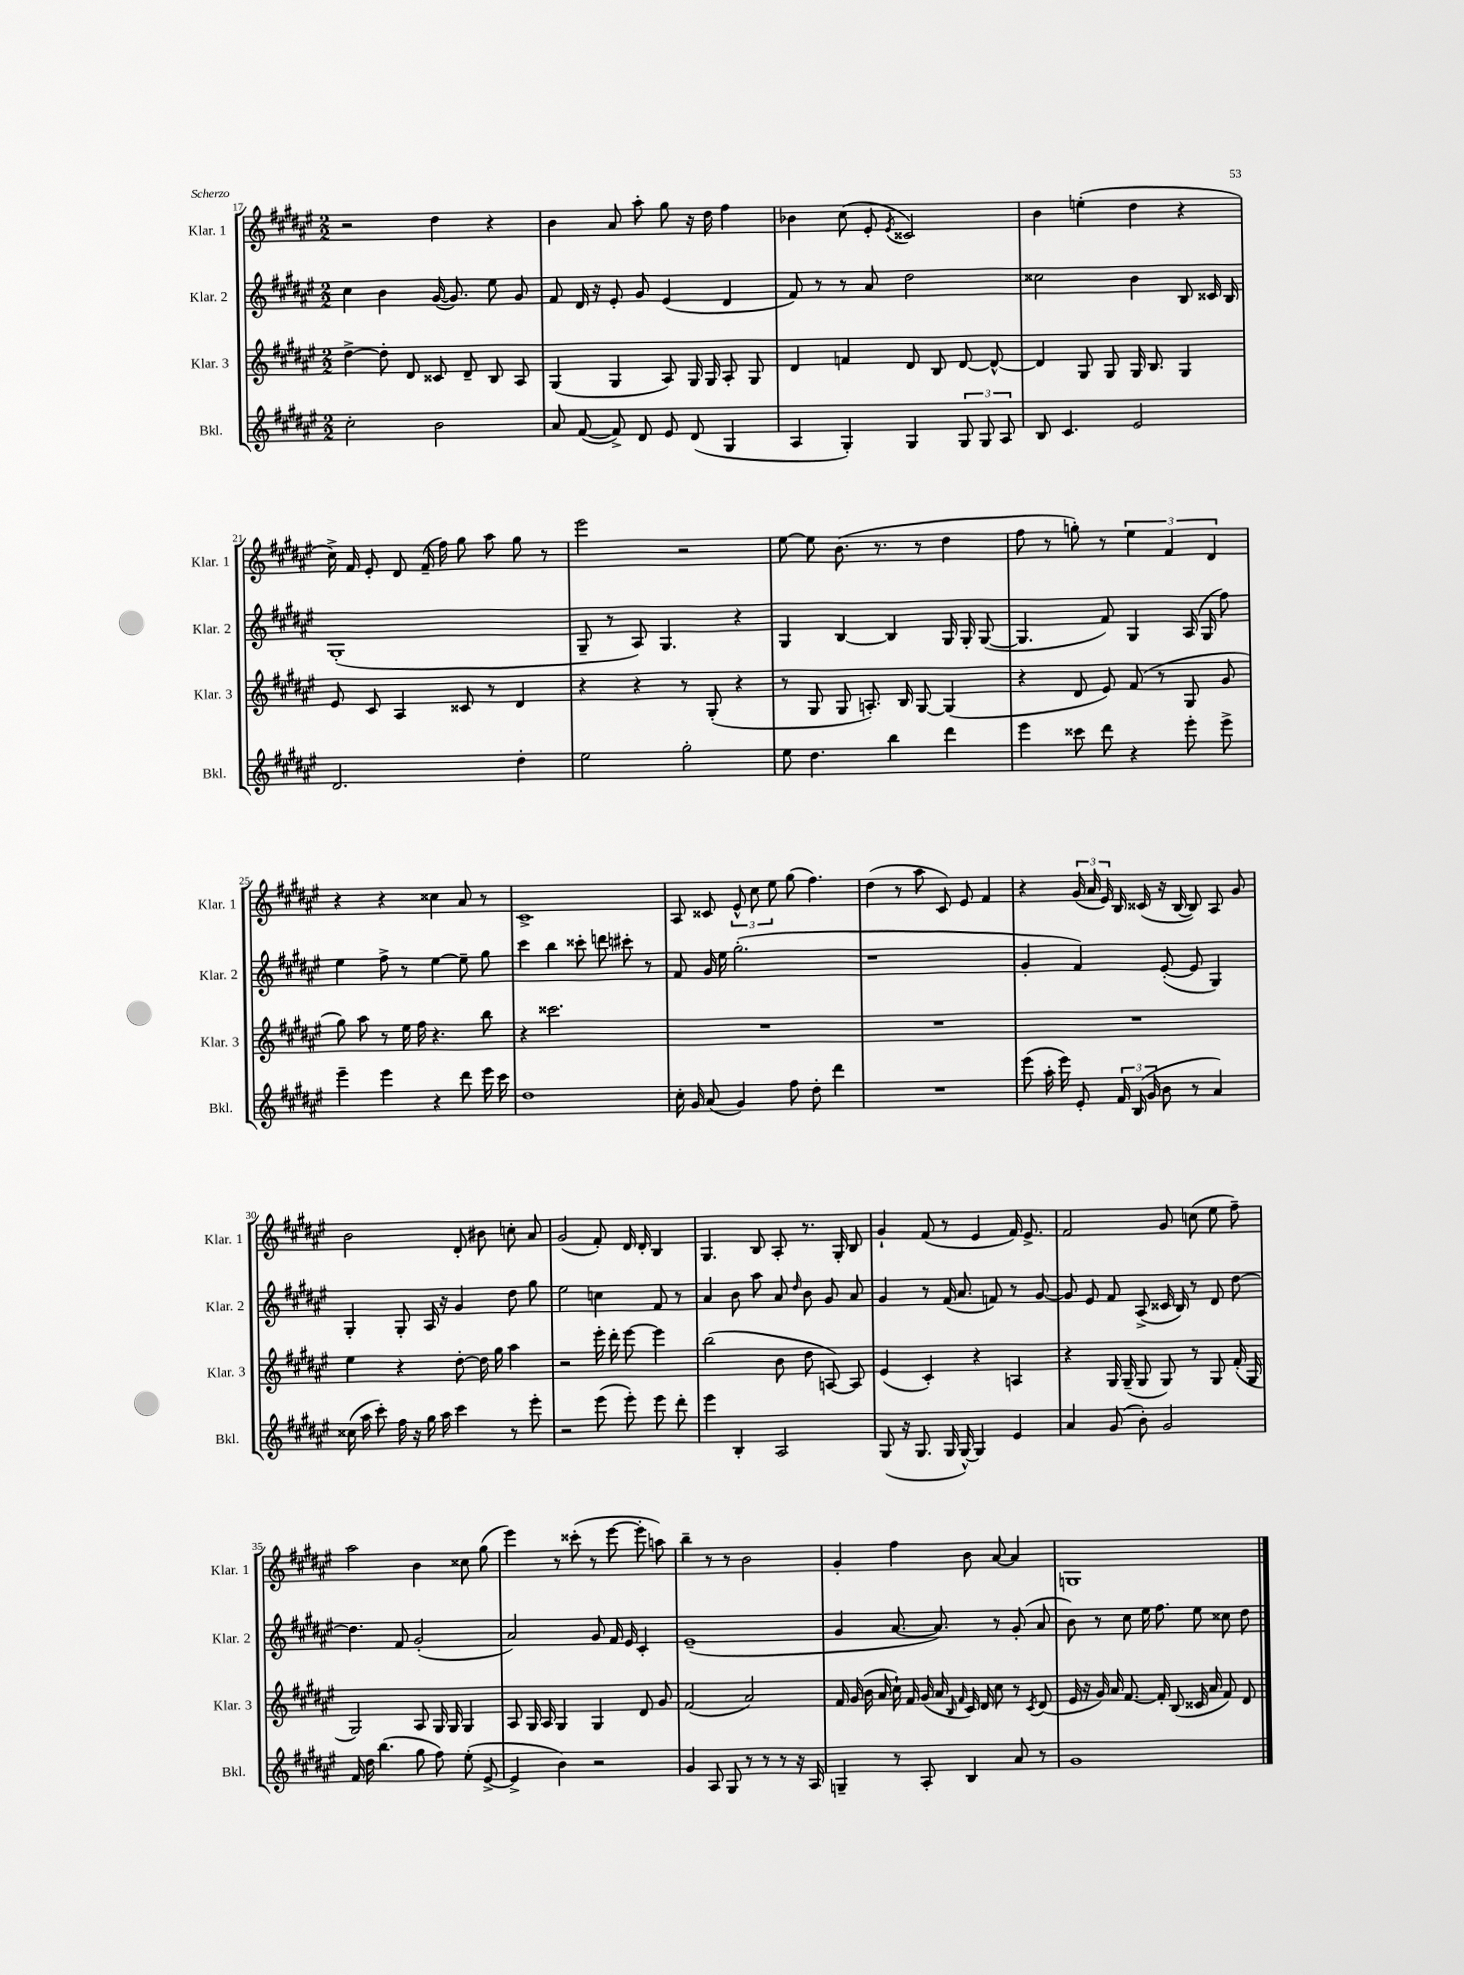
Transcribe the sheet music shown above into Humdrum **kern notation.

**kern	**kern	**kern	**kern
*staff4	*staff3	*staff2	*staff1
*clefG2	*clefG2	*clefG2	*clefG2
*k[f#c#g#d#a#e#]	*k[f#c#g#d#a#e#]	*k[f#c#g#d#a#e#]	*k[f#c#g#d#a#e#]
*M2/2	*M2/2	*M2/2	*M2/2
2cc#'\	[4dd#^\	4cc#\	2r
.	8dd#'\]	4b\	.
.	8d#/	.	.
2b\	8c##/	([16g#/	4dd#\
.	.	8.g#/])	.
.	8d#~/	.	.
.	8B/	8ee#\	4r
.	8A#/	8g#/	.
=	=	=	=
8a#/	(4G#/	8f#/	4b\
([8f#/	.	16d#/	.
.	.	16r	.
8f#^/])	4G#/	8e#'/	8a#/
8d#/	.	8g#/	8aa#'\
8e#/	8A#/)	(4e#/	8gg#\
(8d#/	16G#/	.	16r
.	16G#/	.	16dd#\
4G#/	8A#'/	4d#/	4ff#\
.	8G#/	.	.
=	=	=	=
4A#/	4d#/	8f#/)	4b-\
.	.	8r	.
4G#'/)	4f/	8r	(8cc#\
.	.	8a#/	8e#'/
.	.	.	8qe#/
4G#/	8d#/	2dd#\	2c##/)
.	8B/	.	.
12G#/	[8d#/	.	.
12G#/	.	.	.
.	8d#^^/_	.	.
12A#/	.	.	.
=	=	=	=
8B/	4d#/]	2cc##\	4b\
4.c#/	.	.	.
.	8G#/	.	(4ee'\
.	8G#/	.	.
2e#/	16G#/	4b\	4dd#\
.	8.B/	.	.
.	4G#/	8B/	4r
.	.	16c##/	.
.	.	16B/	.
=	=	=	=
2.d#/	8e#/	(1G#'	16cc#^\)
.	.	.	16f#/
.	8c#/	.	8e#'/
.	4A#/	.	8d#/
.	.	.	(16f#~/
.	.	.	16ff#\)
.	8c##/	.	8gg#\
.	8r	.	8aa#\
4dd#'\	4d#/	.	8gg#\
.	.	.	8r
=	=	=	=
2ee#\	4r	8G#~/	2eee#\
.	.	8r	.
.	4r	8A#/)	.
.	.	4.G#/	.
2gg#'\	8r	.	2r
.	(8G#'/	.	.
.	4r	4r	.
=	=	=	=
8ee#\	8r	4G#/	[8ee#\
4.dd#\	8G#/	.	8ee#\]
.	8G#/	[4B/	(8.b\
.	8.A'/)	.	.
.	.	.	8.r
4bb\	.	4B/]	.
.	16B/	.	.
.	[8G#/	.	8r
4ddd#\	(4G#/]	16G#/	4dd#\
.	.	16G#'/	.
.	.	([8G#/	.
=	=	=	=
4eee#\	4r	4.G#/]	8ff#\
.	.	.	8r
8ccc##\	8d#/	.	8gg'\)
8ddd#\	8e#/)	8f#/)	8r
4r	(8f#/	4G#/	6ee#\
.	8r	.	.
.	.	.	6f#/
8eee#'\	8G#/	(16A#/	.
.	.	16G#/	.
.	.	.	6d#/
8eee#^\	8g#/	8ff#\)	.
=	=	=	=
4eee#~\	8gg#\)	4ee#\	4r
.	8aa#\	.	.
4eee#\	8r	8ff#^\	4r
.	16ee#\	8r	.
.	16ff#\	.	.
4r	4.r	[4ee#\	4cc##\
8ddd#\	.	8ee#~\]	8a#/
16eee#\	8bb\	8gg#\	8r
16ccc#\	.	.	.
=	=	=	=
1dd#	4r	4ccc#\	1c#^
.	2.ccc##\	4bb\	.
.	.	8ccc##'\	.
.	.	8ddd\	.
.	.	8ccc#'\	.
.	.	8r	.
=	=	=	=
16cc#'\	1r	8f#/	8A#/
16g#/	.	.	.
(8a#/	.	16g#/	8c##/
.	.	16ee#\	.
4g#/)	.	(2.gg#'\	12e#^^/
.	.	.	12cc#\
.	.	.	12ee#\
8ff#\	.	.	(8gg#\
8dd#'\	.	.	4.ff#\)
4ddd#\	.	.	.
=	=	=	=
1r	1r	1r	(4dd#\
.	.	.	8r
.	.	.	8aa#\
.	.	.	8c#/)
.	.	.	8e#/
.	.	.	4f#/
=	=	=	=
(8eee#\	1r	4g#'/	4r
16aa#'\	.	.	.
16eee#\)	.	.	.
8e#'/	.	4f#/)	(24g#/
.	.	.	24a#/
.	.	.	24e#/)
24f#/	.	.	16B/
(24B/	.	.	.
.	.	.	(16c##/
24g#/	.	.	.
8b\	.	([8e#'/	16r
.	.	.	[16B/
8r	.	8e#/]	8B/])
4a#/)	.	4G#/)	8A#/
.	.	.	8g#/
=	=	=	=
(16cc##\	4ee#\	4G#'/	2b\
16aa#\	.	.	.
8ccc#'\)	.	.	.
16ff#\	4r	8G#'/	.
16r	.	.	.
16gg#\	.	16A#/	.
16aa#\	.	16r	.
4ccc#\	[8dd#'\	4g#/	8d#'/
.	16dd#\]	.	8b#\
.	16gg#\	.	.
8r	4aa#\	8dd#\	8cc'\
8eee#'\	.	8gg#\	8a#/
=	=	=	=
2r	2r	2ee#\	(2g#/
(8eee#\	16eee#'\	4cc\	8f#'/)
.	16ddd#'\	.	.
8eee#'\)	[8eee#\	.	16d#/
.	.	.	16d#'/
8eee#\	4eee#\]	8f#/	4B/
8ddd#'\	.	8r	.
=	=	=	=
4eee#\	(2bb\	4a#/	4.G#/
4B'/	.	8b\	.
.	.	8aa#\	8B/
2A#/	8b\	8a#/	8A#'/
.	.	16qqdd#/	.
.	8dd#\	8b\	8.r
.	[8A/)	8g#/	.
.	.	.	16G#'/
.	8A/]	8a#/	8B/
=	=	=	=
(8G#/	(4e#/	4g#/	4g#`/
16r	.	.	.
8.G#/	.	.	.
.	4c#'/)	8r	(8f#/
16G#/	.	(16f#/	8r
[16G#^^/)	.	8.a#/	.
4G#/]	4r	.	4e#/
.	.	8f/)	.
4e#/	4A/	8r	16f#/)
.	.	.	8.e#^/
.	.	[8g#/	.
=	=	=	=
4a#/	4r	8g#/]	2f#/
.	.	8e#/	.
(8g#/	16G#/	8f#/	.
.	(16G#~/	.	.
8b'\)	8G#/	(8A#^/	.
2g#/	8G#/)	16c##/	8g#/
.	.	16B/)	.
.	8r	8r	(8cc\
.	8G#/	8d#/	8ee#\
.	(16f#'/	[8dd#\	8ff#~\)
.	16G#/	.	.
=	=	=	=
16f#/	2G#/)	4.dd#\]	2aa#\
16dd#\	.	.	.
(4.bb\	.	.	.
.	.	8f#/	.
8gg#\	8A#/	(2g#'/	4b\
8ff#\)	16G#/	.	.
.	16G#/	.	.
(8ee#'\	4G#/	.	8cc##\
[8e#^/	.	.	(8gg#\
=	=	=	=
4e#^/]	8A#/	2a#/)	4eee#\)
.	16G#/	.	.
.	16A#/	.	.
4b\)	4G#/	.	8r
.	.	.	(8ccc##'\
2r	4G#/	8g#/	8r
.	.	16f#/	[8eee#\
.	.	16e#/	.
.	8d#/	4c#'/	8eee#'\]
.	8g#/	.	8aa\)
=	=	=	=
4g#/	(2f#/	(1e#~	4bb~\
8A#/	.	.	8r
8G#/	.	.	8r
8r	2a#/)	.	2b\
8r	.	.	.
8r	.	.	.
16r	.	.	.
16A#/	.	.	.
=	=	=	=
4G~/	16f#/	4g#/	4g#'/
.	(16g#/	.	.
.	16b\	.	.
.	16a#/	.	.
8r	16cc#`\)	[8.a#/	4ff#\
.	16f#/	.	.
8A#'/	(16g#/	.	.
.	16a#/	8.a#/])	.
.	16qqB/	.	.
.	16qqf#/	.	.
4B/	16c#/)	.	8b\
.	16d#/	.	.
.	8cc#\	8r	[8a#/
8a#/	8r	(8g#'/	4a#/]
.	8qc#/	.	.
8r	(8d#/	8a#/	.
=	=	=	=
1g#	16e#/	8b\)	1G
.	16r	.	.
.	16g#/)	8r	.
.	16a#/	.	.
.	[8.f#/	8cc#\	.
.	.	16ee#\	.
.	16f#'/]	8.ff#\	.
.	(8B/	.	.
.	16c##/	8ee#\	.
.	16a#/	.	.
.	8f#/)	8cc##\	.
.	8d#/	8dd#\	.
==	==	==	==
*-	*-	*-	*-
